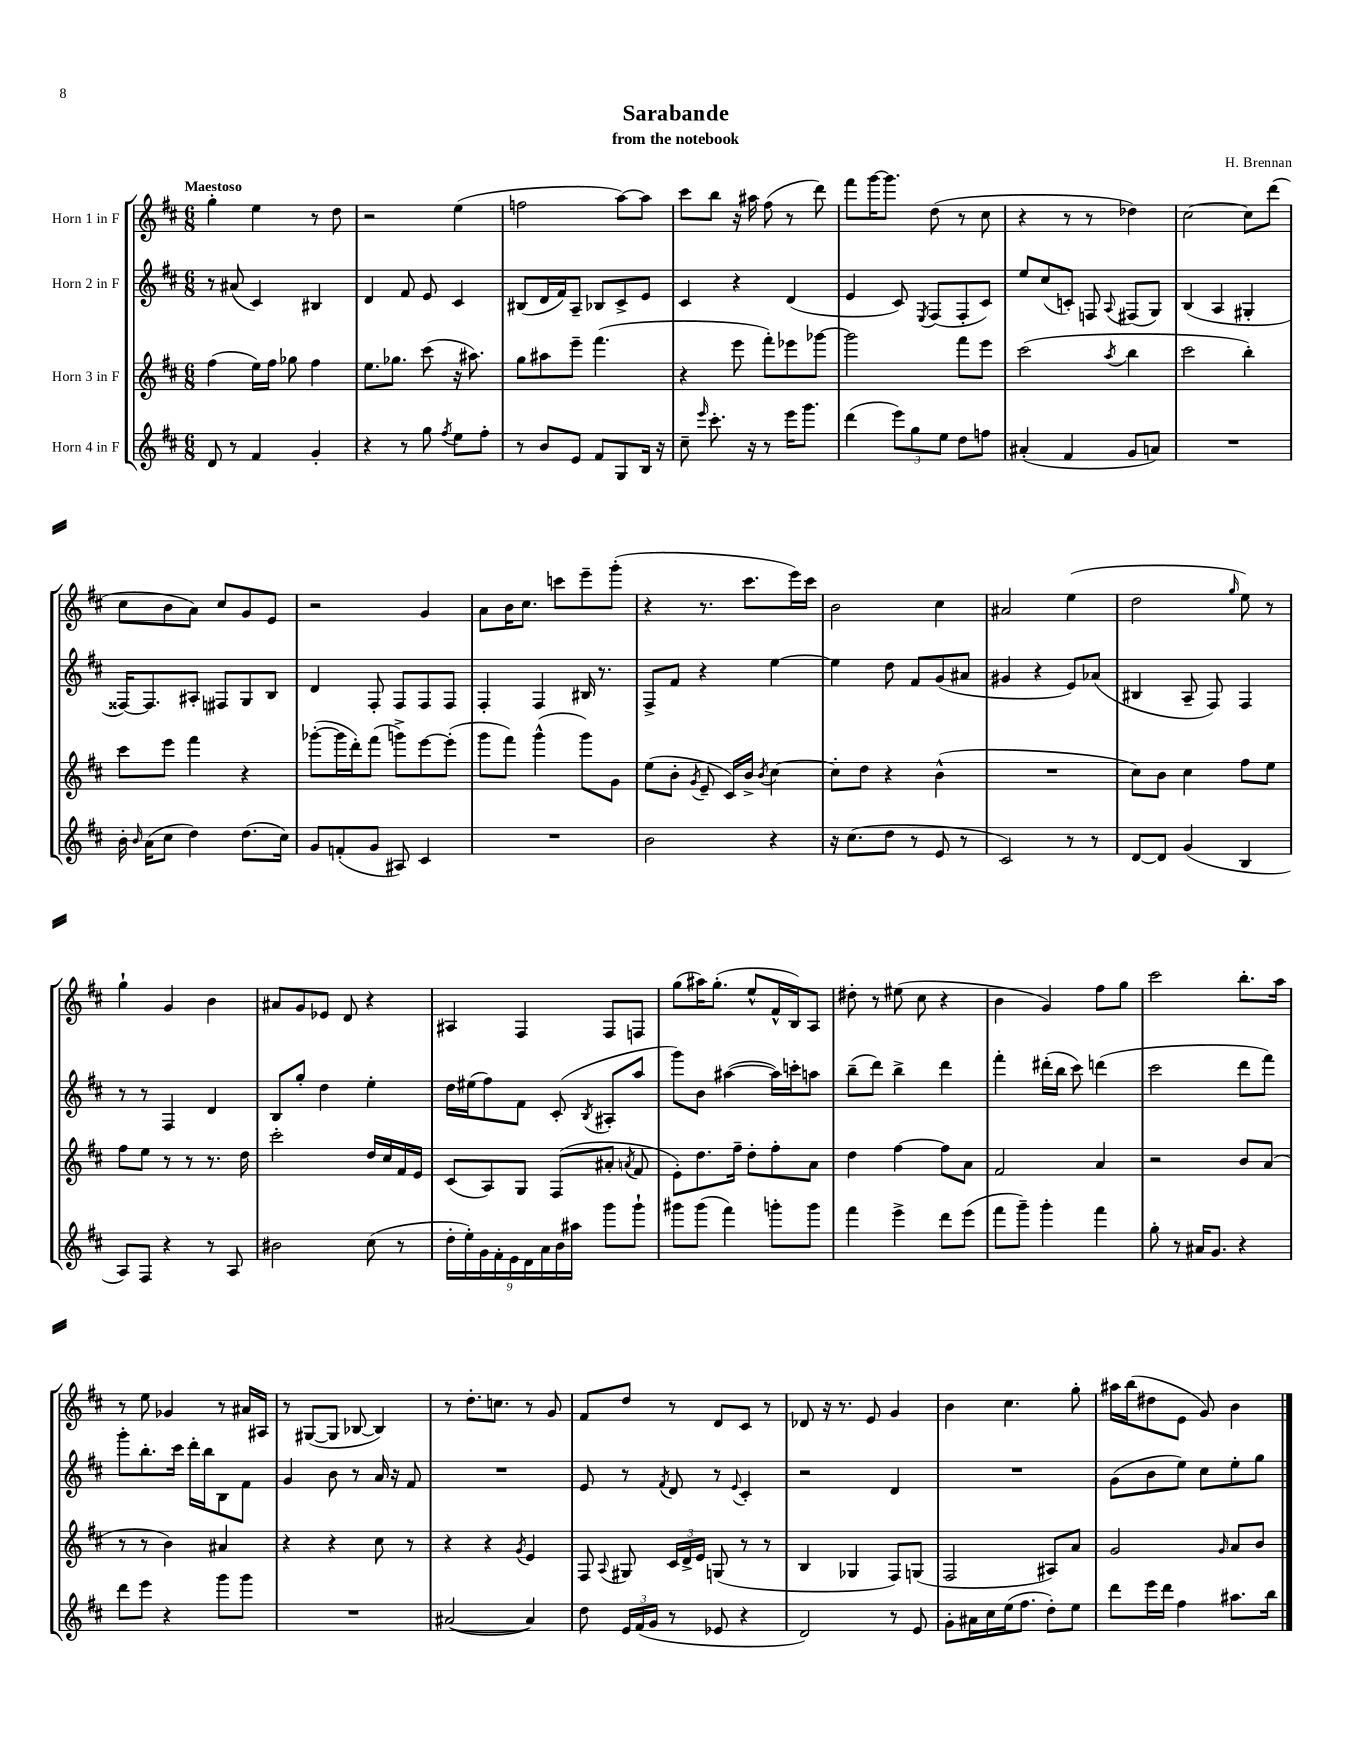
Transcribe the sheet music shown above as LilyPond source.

\header { title = "Sarabande" composer = "H. Brennan" subtitle = "from the notebook" }
<<
\new StaffGroup <<
\new Staff = "s0" \with { instrumentName = "Horn 1 in F" } {
    \clef treble \key d \major \numericTimeSignature \time 6/8 \tempo "Maestoso"
    \autoBeamOff g''4-. e''4 r8 d''8 |
    r2 e''4( |
    f''2 a''8[~) a''8] |
    cis'''8[ b''8] r16 ais''16 fis''8( r8 d'''8) |
    fis'''8[ g'''16~ g'''8.] d''8( r8 cis''8 |
    r4 r8 r8 des''4) |
    cis''2~ cis''8[ d'''8]( |
    cis''8[ b'8 a'8]) cis''8[ g'8 e'8] |
    r2 g'4 |
    a'8[ b'16 cis''8.] c'''8[ e'''8-- g'''8]-.( |
    r4 r8. cis'''8.[ e'''16) cis'''16] |
    b'2 cis''4 |
    ais'2 e''4( |
    d''2 \grace { g''16 } e''8) r8 |
    g''4-! g'4 b'4 |
    ais'8[ g'8 ees'8] d'8 r4 |
    ais4 fis4 fis8[ f8] |
    g''8[( ais''16) g''8.]-.( e''8[-^ fis'16-^ b16) a8] |
    dis''8-. r8 eis''8( cis''8 r4 |
    b'4 g'4) fis''8[ g''8] |
    cis'''2 b''8.[-. a''16] |
    r8 e''8 ges'4 r8 ais'16[ ais16] |
    r8 gis8[~( gis8] bes8~ bes4) |
    r8 d''8.[-. c''8.] r8 g'8 |
    fis'8[ d''8] r8 d'8[ cis'8] r8 |
    des'8 r16 r8. e'8 g'4 |
    b'4 cis''4. g''8-. |
    ais''16[ b''16( dis''8 e'8] g'8) b'4 \bar "|." |
}
\new Staff = "s1" \with { instrumentName = "Horn 2 in F" } {
    \clef treble \key d \major \numericTimeSignature \time 6/8
    \autoBeamOff r8 ais'8( cis'4) bis4 |
    d'4 fis'8 e'8 cis'4 |
    bis8[( d'16 fis'16) a8]-- bes8[ cis'8-> e'8] |
    cis'4 r4 d'4( |
    e'4 cis'8) \acciaccatura { e8 } fis8[( fis8-. cis'8]) |
    e''8[ cis''8( c'8]-.) f8 \appoggiatura { a8 } fis8[( g8]) |
    b4( a4 gis4-. |
    fisis16[~) fisis8. ais8]-. fis8[ g8 b8] |
    d'4 fis8-. fis8[ fis8 fis8] |
    fis4-. fis4 bis16 r8. |
    fis8[-> fis'8] r4 e''4~ |
    e''4 d''8 fis'8[ g'8( ais'8] |
    gis'4 r4 e'8[) aes'8]( |
    bis4 a8-- fis8) fis4 |
    r8 r8 fis4 d'4 |
    b8[ g''8]-. d''4 e''4-. |
    d''16[ eis''16( fis''8) fis'8] cis'8-.( \acciaccatura { b8 } ais8[-. a''8] |
    g'''8[) b'8] ais''4~( ais''16[) c'''16-. a''8] |
    b''8[--( d'''8]) b''4-> d'''4 |
    fis'''4-. dis'''16[-.( b''16] cis'''8) d'''4( |
    cis'''2 d'''8[ fis'''8]) |
    g'''8[-. b''8.-. cis'''16] d'''16[-. b''16 b8 fis'8] |
    g'4 b'8 r8 a'16 r16 fis'8 |
    R2. |
    e'8 r8 \acciaccatura { fis'8 } d'8 r8 \appoggiatura { e'8 } cis'4-. |
    r2 d'4 |
    R2. |
    g'8[( b'8 e''8]) cis''8[ e''8-. g''8] \bar "|." |
}
\new Staff = "s2" \with { instrumentName = "Horn 3 in F" } {
    \clef treble \key d \major \numericTimeSignature \time 6/8
    \autoBeamOff fis''4( e''16[) fis''16] ges''8 fis''4 |
    e''8.[ ges''8.] cis'''8( r16 ais''8.) |
    g''8[ ais''8 e'''8]-- fis'''4.( |
    r4 e'''8 fis'''8[-.) ees'''8 ges'''8]~ |
    ges'''2 fis'''8[ e'''8] |
    cis'''2( \acciaccatura { a''8 } b''4 |
    cis'''2 b''4-.) |
    cis'''8[ e'''8] fis'''4 r4 |
    ges'''8[~-.( ges'''16 d'''16-.) fis'''8]( g'''8[->) e'''8~ e'''8]-.( |
    g'''8[ fis'''8]) g'''4-^( g'''8[) g'8] |
    e''8[( b'8]-. \acciaccatura { g'8 } e'8-- cis'16[) b'16]-> \acciaccatura { b'8 } cis''4~ |
    cis''8[-. d''8] r4 b'4-^( |
    R2. |
    cis''8[) b'8] cis''4 fis''8[ e''8] |
    fis''8[ e''8] r8 r8 r8. d''16 |
    cis'''2-. d''16[ cis''16 fis'16 e'16] |
    cis'8[( a8) g8] fis8[( ais'8]-. \acciaccatura { a'8 } fis'8 |
    e'8[-.) d''8. fis''16]-- d''8[-. fis''8-. a'8] |
    d''4 fis''4~ fis''8[ a'8] |
    fis'2 a'4 |
    r2 b'8[ a'8]( |
    r8 r8 b'4) ais'4 |
    r4 r4 cis''8 r8 |
    r4 r4 \acciaccatura { g'8 } e'4 |
    fis8 \appoggiatura { a8 } gis8 \tuplet 3/2 { cis'16[ d'16-> e'16] } g8( r8 r8 |
    b4 ges4 fis8[) g8]( |
    fis2 ais8[) a'8] |
    g'2 \grace { g'16 } a'8[ b'8] \bar "|." |
}
\new Staff = "s3" \with { instrumentName = "Horn 4 in F" } {
    \clef treble \key d \major \numericTimeSignature \time 6/8
    \autoBeamOff d'8 r8 fis'4 g'4-. |
    r4 r8 g''8 \acciaccatura { fis''8 } e''8[ fis''8]-. |
    r8 b'8[ e'8] fis'8[ g8 b16] r16 |
    cis''8-- \grace { e'''16 } cis'''8.-. r16 r8 e'''16[ g'''8.] |
    d'''4( \tuplet 3/2 { e'''8[) g''8 e''8] } d''8[ f''8] |
    ais'4-.( fis'4 g'8[ a'8]) |
    R2. |
    b'16-. \grace { b'16 } a'16[( cis''8] d''4) d''8.[( cis''16]) |
    g'8[ f'8-.( g'8] ais8) cis'4 |
    R2. |
    b'2 r4 |
    r16 cis''8.[( d''8] r8 e'8 r8 |
    cis'2) r8 r8 |
    d'8[~ d'8] g'4( b4 |
    a8[) fis8] r4 r8 a8 |
    bis'2 cis''8( r8 |
    \tuplet 9/8 { d''16[-. e''16-.) g'16 fis'16-. e'16 d'16 a'16 b'16 ais''16] } g'''8[ g'''8]-! |
    gis'''8[ gis'''8]( fis'''4) g'''8[-. g'''8] |
    fis'''4 e'''4-> d'''8[ e'''8]( |
    fis'''8[ g'''8]--) g'''4-. fis'''4 |
    g''8-. r8 ais'16[ g'8.] r4 |
    d'''8[ e'''8] r4 g'''8[ g'''8] |
    R2. |
    ais'2~( ais'4) |
    d''8 \tuplet 3/2 { e'16[ fis'16( g'16] } r8 ees'8 r4 |
    d'2) r8 e'8 |
    g'8[-. ais'16 cis''16 e''16( fis''8.] d''8[-.) e''8] |
    d'''8[ e'''16 d'''16] fis''4 ais''8.[ b''16] \bar "|." |
}
>>
>>
\layout { \context { \Score \remove "Bar_number_engraver" } }
